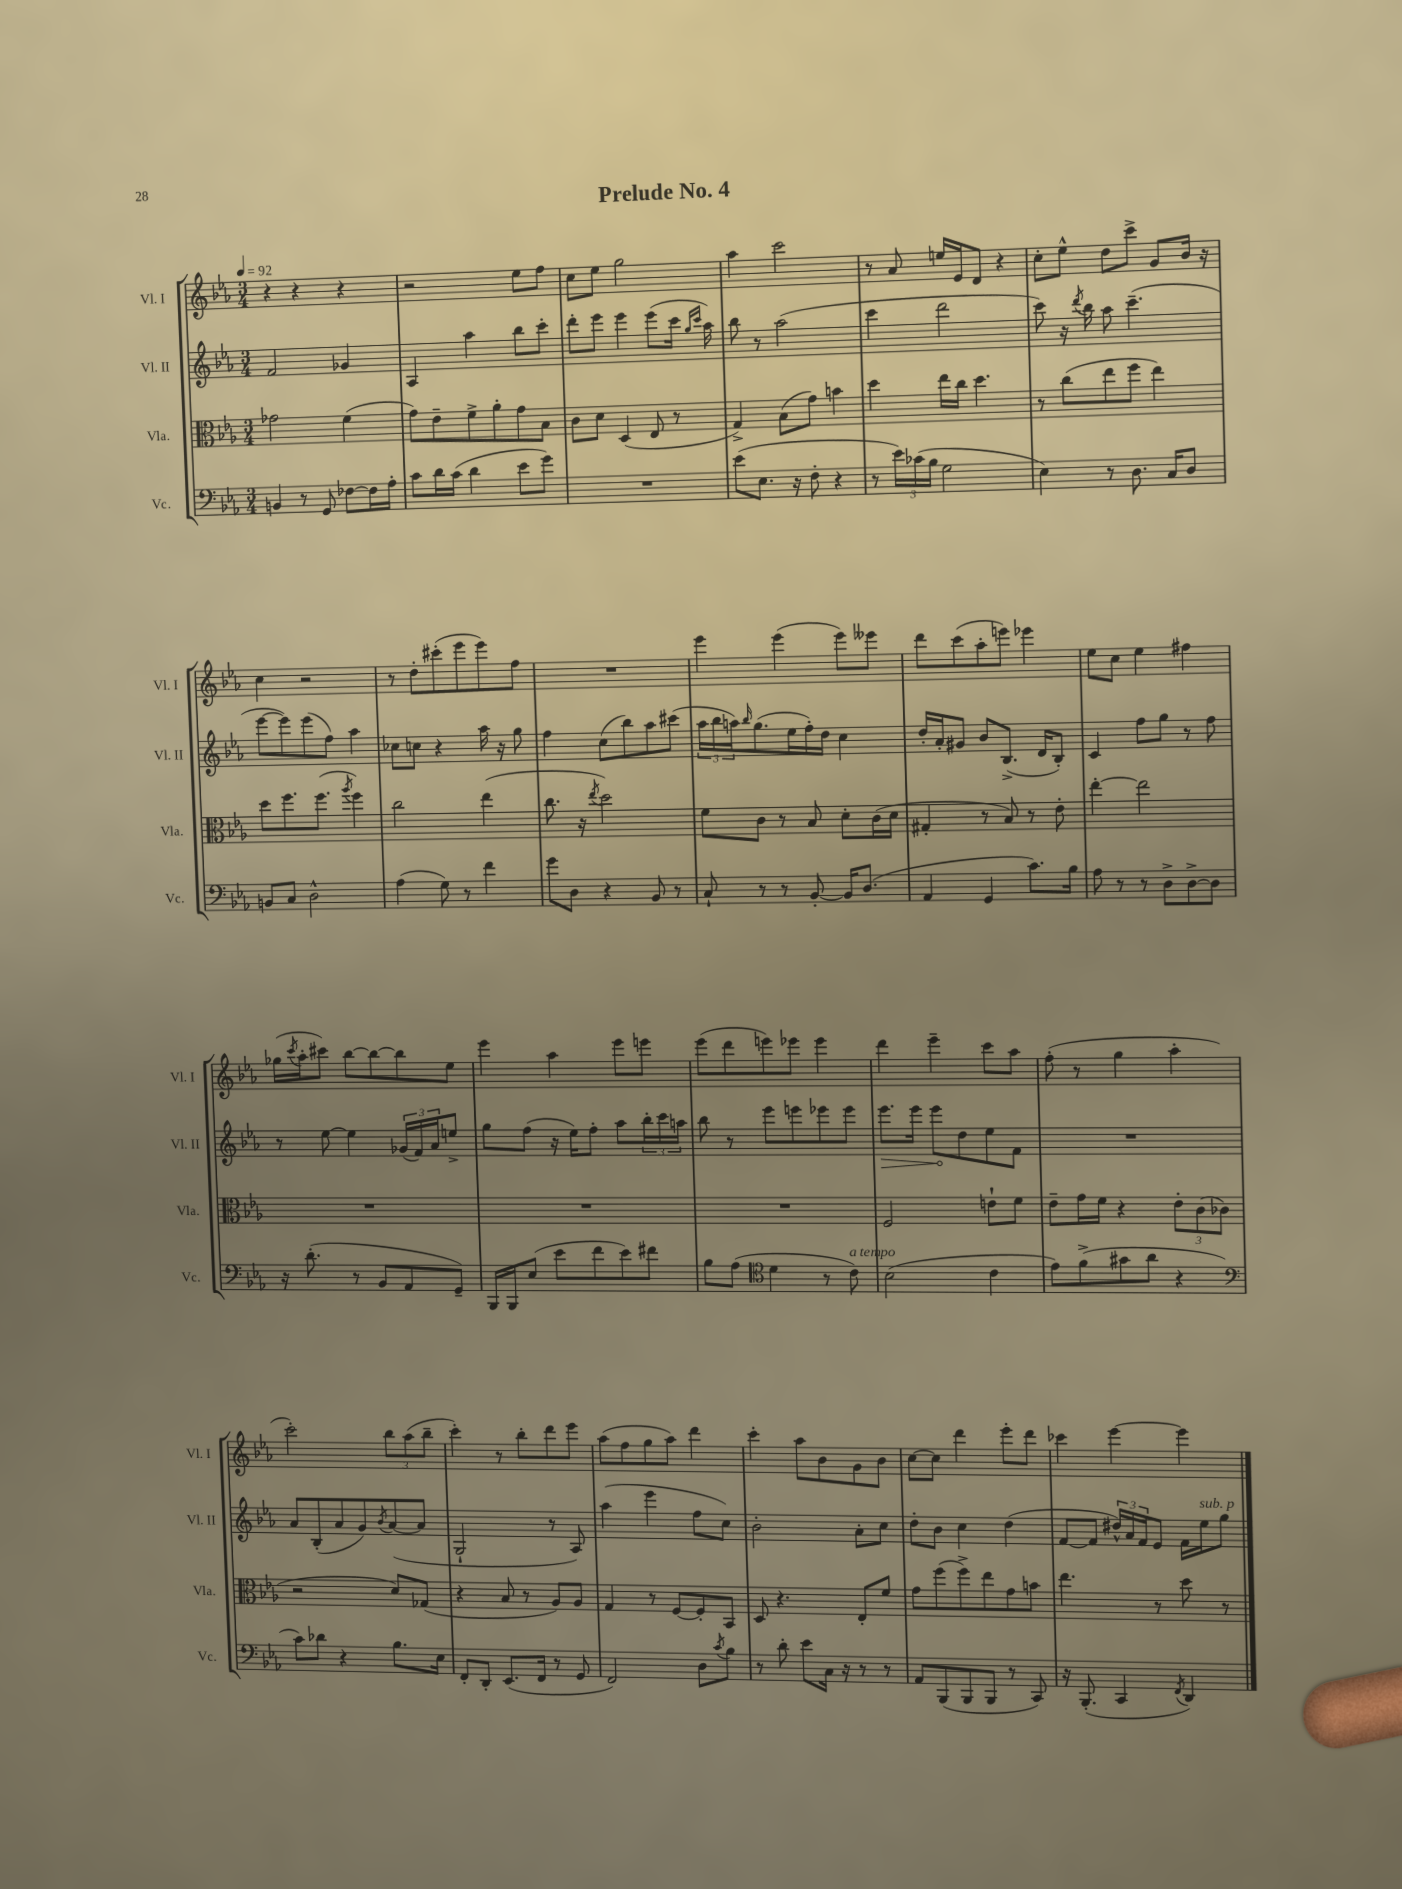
\header { title = "Prelude No. 4" }
<<
\new StaffGroup <<
\new Staff = "s0" \with { instrumentName = "Vl. I" shortInstrumentName = "Vl. I" } {
    \clef treble \key ees \major \numericTimeSignature \time 3/4 \tempo 4 = 92
    r4 r4 r4 |
    r2 ees''8 f''8 |
    c''8 ees''8 g''2 |
    aes''4 c'''2 |
    r8 aes'8 e''16 ees'16 d'8 r4 |
    c''8-. ees''8-^ d''8 c'''8-> g'8 bes'16 r16 |
    c''4 r2 |
    r8 d''8-. cis'''8-.( ees'''8 ees'''8) f''8 |
    R2. |
    ees'''4 ees'''4( ees'''8) eeses'''8 |
    d'''8 c'''8( aes''8-. e'''8) ees'''4 |
    ees''8 c''8 ees''4 fis''4 |
    ges''16( \acciaccatura { c'''8 } aes''16-. cis'''8) bes''8~ bes''8~ bes''8 ees''8 |
    ees'''4 aes''4 ees'''8 e'''8 |
    ees'''8( d'''8 e'''8) ees'''8 ees'''4 |
    d'''4 ees'''4-- c'''8 aes''8 |
    f''8-.( r8 g''4 aes''4-. |
    c'''2-.) \tuplet 3/2 { bes''8 aes''8( bes''8-- } |
    c'''4-.) r8 bes''8-. d'''8 ees'''8 |
    aes''8( f''8 g''8 aes''8) d'''4 |
    c'''4-. aes''8 bes'8 g'8 bes'8 |
    c''8~ c''8 d'''4 ees'''8-. d'''8 |
    ces'''4 ees'''4~ ees'''4 \bar "|." |
}
\new Staff = "s1" \with { instrumentName = "Vl. II" shortInstrumentName = "Vl. II" } {
    \clef treble \key ees \major \numericTimeSignature \time 3/4
    f'2 ges'4 |
    aes4 aes''4 bes''8 c'''8-. |
    d'''8-. ees'''8 ees'''4 ees'''8( c'''16 \grace { g''16 c'''16 } aes''16) |
    bes''8 r8 aes''2( |
    c'''4 d'''2 |
    c'''8) r16 \acciaccatura { d'''8 } bes''16 aes''8 c'''4.--( |
    ees'''8~ ees'''8) ees'''8( f''8) aes''4 |
    ces''8 c''8 r4 aes''16 r16 g''8 |
    f''4 c''8( bes''8) aes''8 cis'''8( |
    \tuplet 3/2 { aes''16 bes''16 a''16) } \grace { bes''16 } g''8.( ees''16 f''16-.) d''16 c''4 |
    d''16-. aes'16-. gis'8 bes'8 bes8.->( d'16 bes8-.) |
    c'4 f''8 g''8 r8 f''8 |
    r8 ees''8~ ees''4 \tuplet 3/2 { ges'16( f'16) aes'16 } e''8-> |
    g''8 f''8( r16 ees''16) f''8-. aes''8 \tuplet 3/2 { bes''16-. c'''16 a''16 } |
    bes''8 r8 ees'''8 e'''8 ees'''8 ees'''8 |
    \once \override Hairpin.circled-tip = ##t ees'''8.\> ees'''16 ees'''8\! d''8 ees''8 f'8 |
    R2. |
    aes'8 bes8-.( aes'8 g'8) \acciaccatura { bes'8 } aes'8~( aes'8 |
    g2-! r8 aes8) |
    aes''4( ees'''4 f''8 c''8) |
    bes'2-. aes'8-. c''8 |
    d''8-. bes'8 c''4 d''4( |
    f'8~ f'8 \tuplet 3/2 { dis''16-^) aes'16 f'16 } ees'8 f'16 ees''16^\markup { \italic "sub. p" } g''8 \bar "|." |
}
\new Staff = "s2" \with { instrumentName = "Vla." shortInstrumentName = "Vla." } {
    \clef alto \key ees \major \numericTimeSignature \time 3/4
    ges'2 f'4( |
    g'8) ees'8-- f'8-> aes'8-. g'8 bes8 |
    c'8 d'8 d4( ees8 r8 |
    g4->) bes8( g'8) b'4 |
    d''4 ees''16 c''16 d''4. |
    r8 c''8( ees''8 f''8 ees''4) |
    d''8 f''8. f''8.( \acciaccatura { aes''8 } f''4) |
    c''2 ees''4( |
    c''8. r16 \acciaccatura { ees''8 } d''2) |
    f'8 c'8 r8 bes8 d'8-. c'16( d'16 |
    gis4-. r8 bes8) r8 ees'8-. |
    ees''4~-. ees''2 |
    R2. |
    R2. |
    R2. |
    f2 e'8-! f'8 |
    ees'8-- g'16 f'16 r4 \tuplet 3/2 { ees'8-. c'8( ces'8 } |
    r2 d'8) ges8( |
    r4 bes8 r8 aes8) aes8 |
    g4 r8 f8~ f8-. bes,8 |
    d8 r4. ees8-. f'8 |
    g'8 f''8( f''8->) ees''8 g'8 b'8 |
    ees''4. r8 d''8 r8 \bar "|." |
}
\new Staff = "s3" \with { instrumentName = "Vc." shortInstrumentName = "Vc." } {
    \clef bass \key ees \major \numericTimeSignature \time 3/4
    b,4 r8 g,8 fes8~ fes16 aes16-. |
    c'8 d'16 c'16( d'4 ees'8 g'8) |
    R2. |
    ees'8( ees8. r16 f8-. r4 |
    r8 \tuplet 3/2 { ees'16) ces'16( bes16 } g2 |
    ees4) r8 d8. c16 d8 |
    b,8 c8 d2-^ |
    aes4( g8) r8 f'4 |
    g'8 d8 r4 bes,8 r8 |
    c8-! r8 r8 bes,8~-. bes,16 d8.( |
    aes,4 g,4 c'8.) bes16 |
    aes8 r8 r8 d8-> d8~-> d8 |
    r16 d'8.-.( r8 bes,8 aes,8 g,8--) |
    bes,,16 bes,,16 ees8( ees'8 f'8 ees'8) fis'8 |
    bes8 aes8( \clef tenor d'4 r8 c'8^\markup { \italic "a tempo" }) |
    bes2( c'4 |
    ees'8) f'8->( gis'8 aes'8 r4 |
    \clef bass c'8) des'8 r4 bes8. ees16 |
    f,8-. d,8-. ees,8.( f,16 r8 g,8 |
    f,2) d8 \acciaccatura { c'8 } bes8 |
    r8 d'8-. ees'8 c16 r16 r8 r8 |
    aes,8 bes,,8( bes,,8 bes,,8 r8 c,8) |
    r16 bes,,8.-.( c,4 \acciaccatura { f,8 } d,4) \bar "|." |
}
>>
>>
\layout { \context { \Score \remove "Bar_number_engraver" } }
